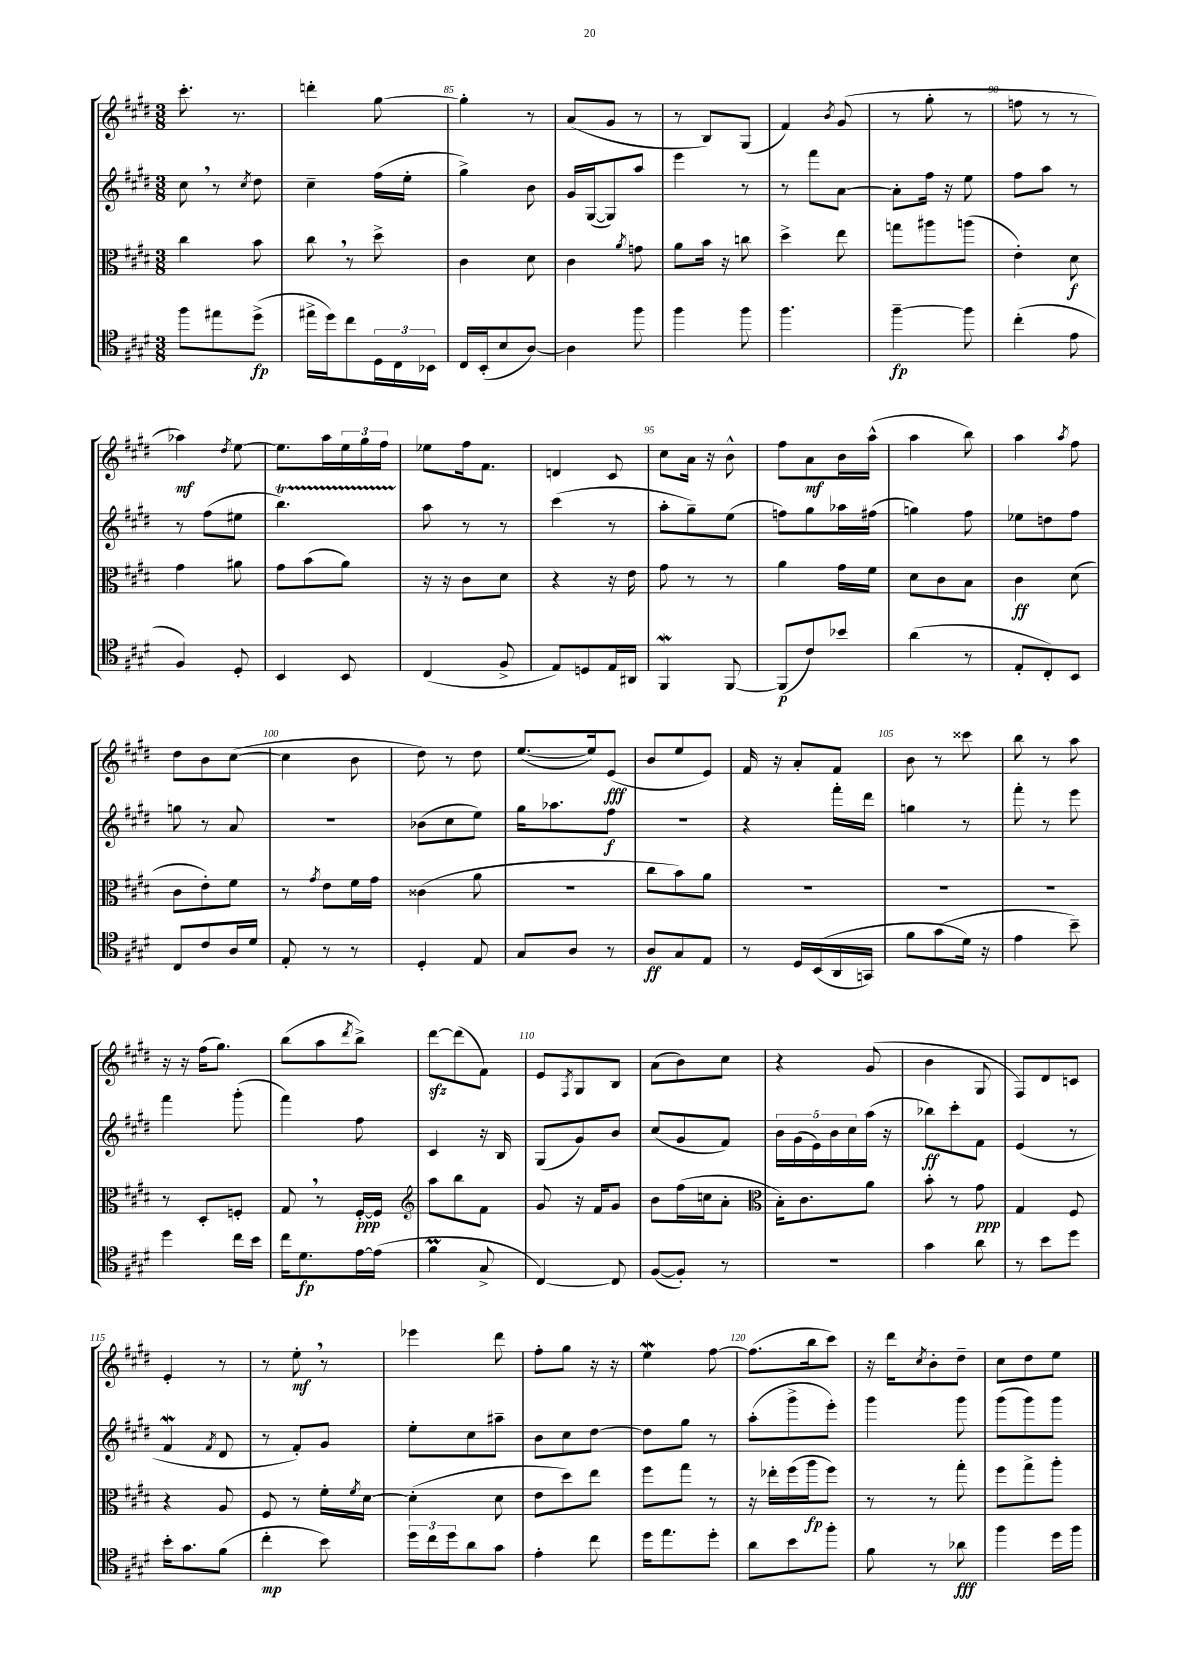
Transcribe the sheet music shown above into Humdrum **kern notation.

**kern	**kern	**kern	**kern
*staff4	*staff3	*staff2	*staff1
*clefC4	*clefC3	*clefG2	*clefG2
*k[f#c#g#d#]	*k[f#c#g#d#]	*k[f#c#g#d#]	*k[f#c#g#d#]
*M3/8	*M3/8	*M3/8	*M3/8
8ff#	4cc#	8cc#	8.ccc#'
8ee#	.	8r	.
.	.	.	8.r
.	.	8qcc#	.
(8dd#^	8b	8dd#	.
=	=	=	=
16ee#^	8cc#	4cc#~	4ddd'
16dd#)	.	.	.
8cc#	8r	.	.
24D#	8dd#^	(16ff#	[8gg#
24C#	.	.	.
.	.	16ee'	.
24BB-	.	.	.
=	=	=	=
16C#	4c#	4gg#^)	4gg#']
(16BB'	.	.	.
8B	.	.	.
[8A)	8d#	8b	8r
=	=	=	=
4A]	4c#	16g#	(8a
.	.	([16G#	.
.	.	8G#])	8g#
.	8qa	.	.
8ff#	8g	8aa	8r
=	=	=	=
4ff#	8a	4eee	8r
.	16b	.	8B)
.	16r	.	.
8ff#	8cc	8r	(8G#
=	=	=	=
4.ff#	4dd#^	8r	4f#)
.	.	8fff#	.
.	.	.	8qb
.	8ee	[8a	(8g#
=	=	=	=
[4ff#~	8gg	8a']	8r
.	8aa#	16ff#	8gg#'
.	.	16r	.
8ff#]	(8aa	8ee	8r
=	=	=	=
(4cc#'	4e')	8ff#	8ff
.	.	8aa	8r
8e	8d#	8r	8r
=	=	=	=
4F#)	4g#	8r	4aa-)
.	.	(8ff#	.
.	.	.	8qdd#
8D#'	8a#	8ee#	[8ee
=	=	=	=
4BB	8g#	4.bb)	8.ee]
.	(8b	.	.
.	.	.	16aa
8BB	8a)	.	24ee
.	.	.	24gg#
.	.	.	24ff#
=	=	=	=
(4C#	16r	8aa	8ee-
.	16r	.	.
.	8c#	8r	16ff#
.	.	.	8.f#
8F#^	8d#	8r	.
=	=	=	=
8E)	4r	(4ccc#	4d
8D	.	.	.
16E	16r	8r	8c#
16AA#	16e	.	.
=	=	=	=
4FF#	8g#	8aa'	8cc#
.	8r	8gg#~)	16a
.	.	.	16r
[8FF#	8r	(8ee	8b^^
=	=	=	=
(8FF#]	4a	8ff)	8ff#
8c#)	.	8gg#	8a
8b-	16g#	16aa-	16b
.	16f#	(16ff#	(16aa^^
=	=	=	=
(4a	8d#	4gg)	4aa
.	8c#	.	.
8r	8B	8ff#	8bb)
=	=	=	=
8E'	4c#	8ee-	4aa
8C#')	.	8dd	.
.	.	.	8qaa
8BB	(8d#	8ff#	8ff#
=	=	=	=
8C#	8c#	8gg	8dd#
8c#	8e')	8r	8b
16A	8f#	8a	([8cc#
16d#	.	.	.
=	=	=	=
8E'	8r	4.r	4cc#]
.	8qg#	.	.
8r	8e	.	.
8r	16f#	.	8b
.	16g#	.	.
=	=	=	=
4D#'	(4c##	(8b-	8dd#)
.	.	8cc#	8r
8E	8a	8ee)	8dd#
=	=	=	=
8G#	4.r	16gg#	([8.ee
.	.	8.aa-	.
8A	.	.	.
.	.	.	16ee])
8r	.	8ff#	(8e
=	=	=	=
8A	8cc#	4.r	8b
8G#	8b)	.	8ee
8E	8a	.	8e)
=	=	=	=
8r	4.r	4r	16f#
.	.	.	16r
16D#	.	.	8a'
&((16BB	.	.	.
16AA	.	16fff#'	8f#
16GG)	.	16ddd#	.
=	=	=	=
8f#	4.r	4gg	8b
(8g#	.	.	8r
16d#&)	.	8r	8ccc##
16r	.	.	.
=	=	=	=
4e	4.r	8fff#'	8bb
.	.	8r	8r
8b~)	.	8eee	8aa
=	=	=	=
4dd#	8r	4fff#	16r
.	.	.	16r
.	8D#'	.	(16ff#
.	.	.	8.gg#)
16cc#	8F'	(8ggg#'	.
16b	.	.	.
=	=	=	=
16cc#	8G#	4fff#)	(8bb
8.d#	.	.	.
.	8r	.	8aa
.	.	.	8qddd#
[16e	[16F#'	8ff#	8bb^)
(16e]	16F#]	.	.
=	=	=	=
*	*clefG2	*	*
4f#	8aa	4c#	[8ddd#
.	8bb	.	(8ddd#]
8G#^	8f#	16r	8f#)
.	.	16B	.
=	=	=	=
[4C#)	8g#	(8G#	8e
.	.	.	8qF#
.	16r	8g#)	8G#
.	16f#	.	.
8C#]	8g#	8b	8B
=	=	=	=
([8F#	8b	(8cc#	(8a
8F#'])	(16ff#	8g#	8b)
.	16cc	.	.
8r	8a'	8f#)	8cc#
=	=	=	=
*	*clefC3	*	*
4.r	16B')	20b	4r
.	.	(20g#	.
.	8.c#	.	.
.	.	20e)	.
.	.	20b	.
.	.	20cc#	.
.	8a	(16aa	(8g#
.	.	16r	.
=	=	=	=
4g#	8b'	8bb-)	4b
.	8r	8ccc#'	.
8a	8g#	8f#	8G#
=	=	=	=
8r	4G#	(4e	8F#)
8b	.	.	8d#
8dd#	8F#	8r	8c
=	=	=	=
16b'	4r	4f#	4e'
8.g#	.	.	.
.	.	8qf#	.
(8f#	8A	8d#	8r
=	=	=	=
4cc#'	8F#	8r	8r
.	8r	8f#')	8ee'
8b)	16f#'	8g#	8r
.	8qf#	.	.
.	[16d#	.	.
=	=	=	=
24dd#	(4d#']	8ee'	4eee-
24cc#	.	.	.
24dd#	.	.	.
8a	.	8cc#	.
8g#	8d#	8aa#~	8ddd#
=	=	=	=
4e'	8e	8b	8ff#'
.	8dd#)	8cc#	8gg#
8cc#	8ee	[8dd#	16r
.	.	.	16r
=	=	=	=
16dd#	8ff#	8dd#]	4ee
8.ee	.	.	.
.	8gg#	8gg#	.
8dd#'	8r	8r	[8ff#
=	=	=	=
8a	16r	(8aa'	(8.ff#]
.	16ee-'	.	.
8b	(16ff#	8ggg#^	.
.	16aa	.	16bb
8ff#'	8ff#)	8eee')	8ccc#)
=	=	=	=
8f#	8r	4ggg#	16r
.	.	.	16ddd#
.	.	.	8qcc#
8r	8r	.	8b'
8a-	8gg#'	8ggg#	8dd#~
=	=	=	=
4ff#	8ff#	(8ggg#	8cc#
.	8gg#^	8ggg#)	8dd#
16dd#	8aa'	8ggg#	8ee
16ff#	.	.	.
==	==	==	==
*-	*-	*-	*-
